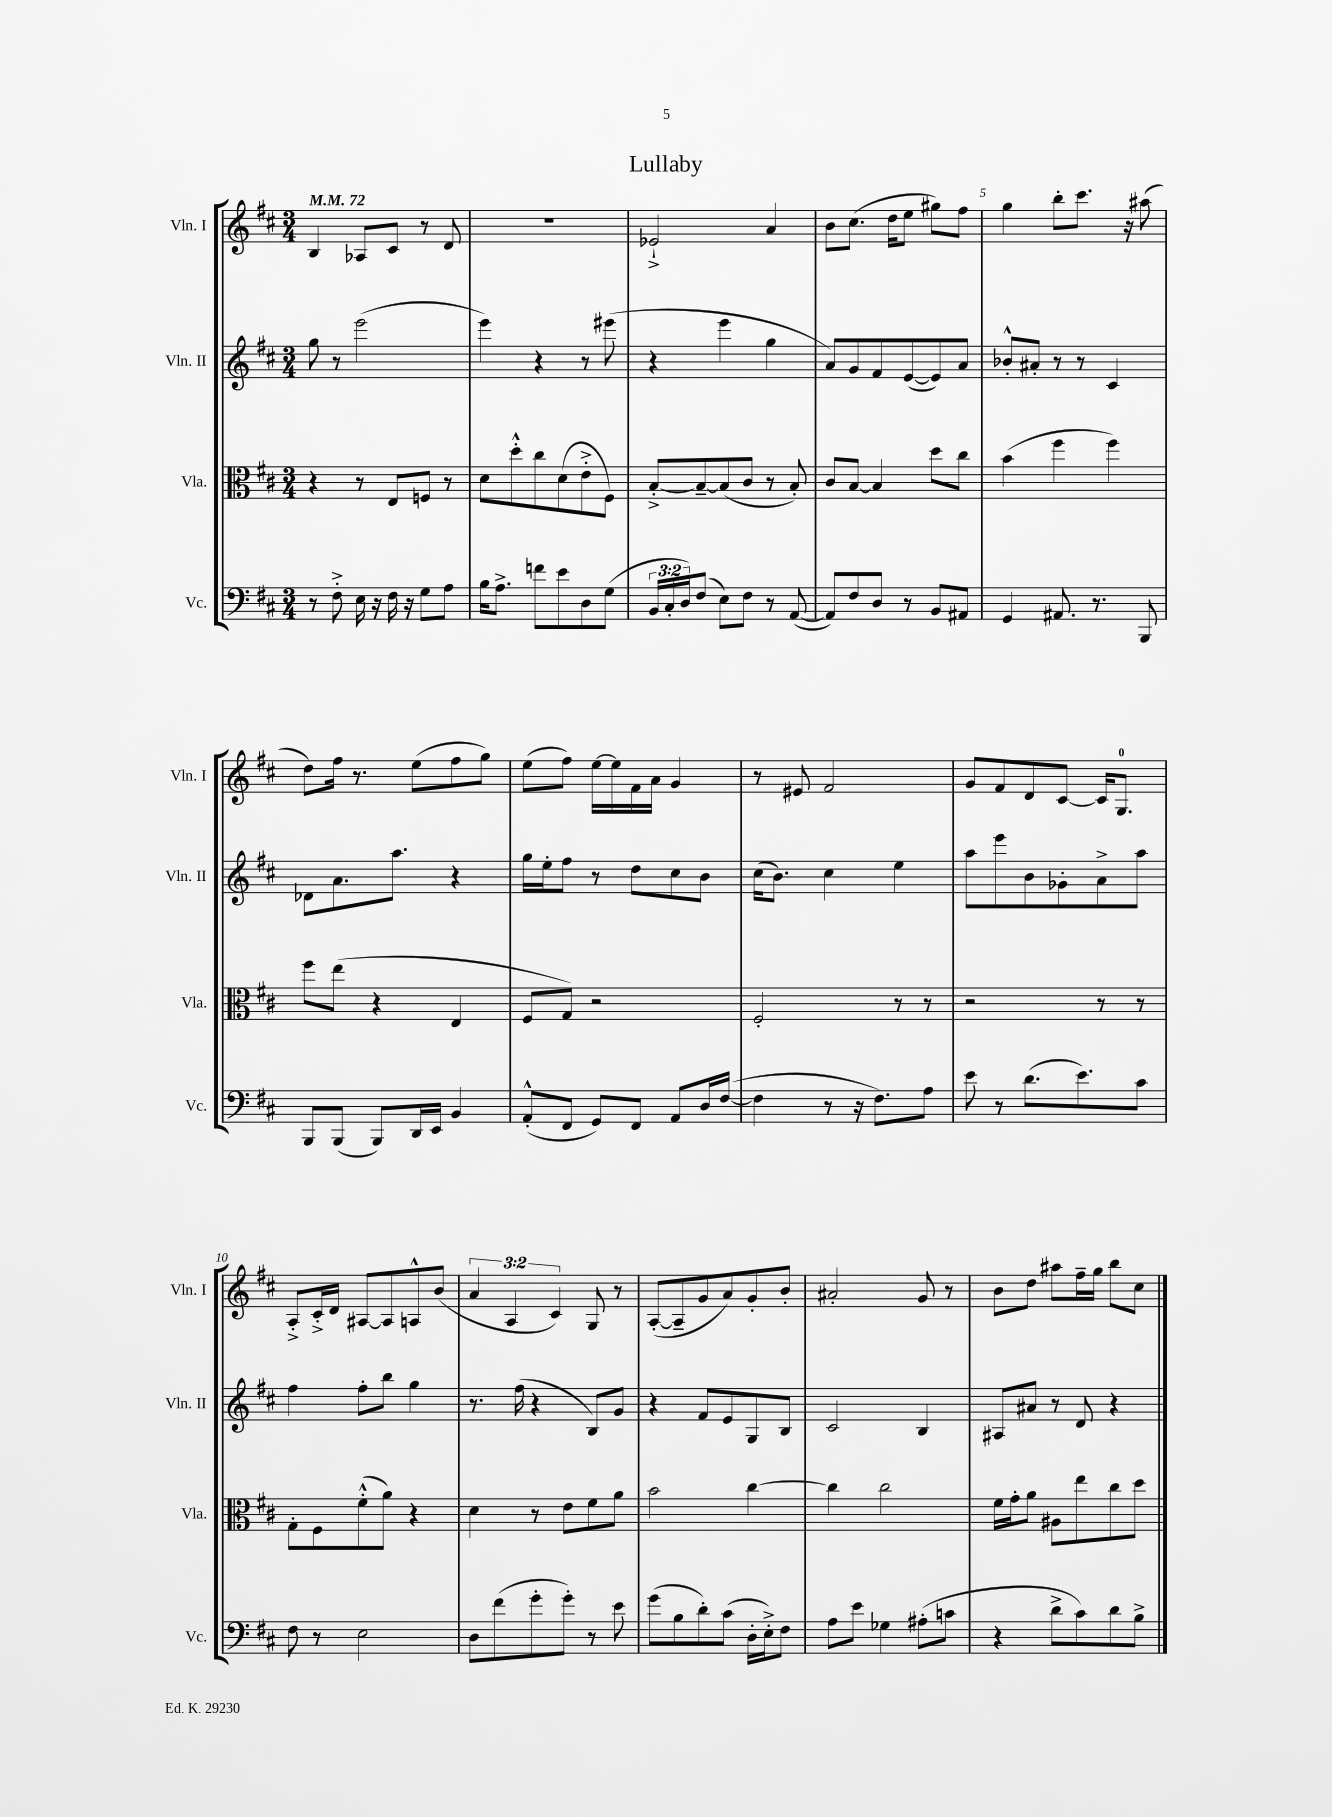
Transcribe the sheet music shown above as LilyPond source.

\header { title = "Lullaby" }
<<
\new StaffGroup <<
\new Staff = "s0" \with { instrumentName = "Vln. I" shortInstrumentName = "Vln. I" } {
    \clef treble \key d \major \numericTimeSignature \time 3/4 \override Staff.TupletNumber.text = #tuplet-number::calc-fraction-text \tempo 4 = 72
    b4 aes8 cis'8 r8 d'8 |
    R2. |
    ees'2-!-> a'4 |
    b'8 cis''8.( d''16 e''8 gis''8) fis''8 |
    g''4 b''8-. cis'''8. r16 ais''8( |
    d''8) fis''16 r8. e''8( fis''8 g''8) |
    e''8( fis''8) e''16~ e''16 fis'16 a'16 g'4 |
    r8 eis'8 fis'2 |
    g'8 fis'8 d'8 cis'8~ cis'16 g8.-0 |
    a8-.-> cis'16-.-> d'16 ais8~ ais8 a8-^ b'8( |
    \tuplet 3/2 { a'4 a4 cis'4) } g8 r8 |
    a8~-.( a8-- g'8 a'8) g'8-. b'8-. |
    ais'2-. g'8 r8 |
    b'8 d''8 ais''8 fis''16-- g''16 b''8 cis''8 \bar "|." |
}
\new Staff = "s1" \with { instrumentName = "Vln. II" shortInstrumentName = "Vln. II" } {
    \clef treble \key d \major \numericTimeSignature \time 3/4
    g''8 r8 e'''2( |
    e'''4) r4 r8 eis'''8( |
    r4 e'''4 g''4 |
    a'8) g'8 fis'8 e'8~( e'8) a'8 |
    bes'8-.-^ ais'8-. r8 r8 cis'4 |
    des'8 a'8. a''8. r4 |
    g''16 e''16-. fis''8 r8 d''8 cis''8 b'8 |
    cis''16( b'8.) cis''4 e''4 |
    a''8 e'''8 b'8 ges'8-. a'8-> a''8 |
    fis''4 fis''8-. b''8 g''4 |
    r8. fis''16( r4 b8) g'8 |
    r4 fis'8 e'8 g8 b8 |
    cis'2 b4 |
    ais8 ais'8 r8 d'8 r4 \bar "|." |
}
\new Staff = "s2" \with { instrumentName = "Vla." shortInstrumentName = "Vla." } {
    \clef alto \key d \major \numericTimeSignature \time 3/4
    r4 r8 e8 f8 r8 |
    d'8 d''8-.-^ cis''8 d'8( e'8-.-> fis8) |
    b8~-.-> b8~-- b8( cis'8 r8 b8-.) |
    cis'8 b8~ b4 d''8 cis''8 |
    b'4( fis''4 fis''4) |
    fis''8 e''8( r4 e4 |
    fis8 g8) r2 |
    fis2-. r8 r8 |
    r2 r8 r8 |
    g8-. fis8 fis'8-.-^( a'8) r4 |
    d'4 r8 e'8 fis'8 a'8 |
    b'2 cis''4~ |
    cis''4 cis''2 |
    fis'16 g'16-. a'8 ais8 e''8 cis''8 d''8 \bar "|." |
}
\new Staff = "s3" \with { instrumentName = "Vc." shortInstrumentName = "Vc." } {
    \clef bass \key d \major \numericTimeSignature \time 3/4 \override Staff.TupletNumber.text = #tuplet-number::calc-fraction-text
    r8 fis8-.-> e16 r16 fis16 r16 g8 a8 |
    b16 a8.-> f'8 e'8 d8 g8( |
    \tuplet 3/2 { b,16 cis16-. d16) } fis8( e8) fis8 r8 a,8~( |
    a,8) fis8 d8 r8 b,8 ais,8 |
    g,4 ais,8. r8. b,,8 |
    b,,8 b,,8( b,,8) d,16 e,16 b,4 |
    a,8-.-^( fis,8 g,8) fis,8 a,8 d16 fis16~( |
    fis4 r8 r16 fis8.) a8 |
    e'8 r8 d'8.( e'8.) cis'8 |
    fis8 r8 e2 |
    d8 fis'8( g'8-. g'8-.) r8 e'8 |
    g'8( b8 d'8-.) cis'8( d16-. e16-.->) fis8 |
    a8 e'8 ges4 ais8-.( c'8 |
    r4 d'8-> cis'8) d'8 b8-> \bar "|." |
}
>>
>>
\layout { \context { \Score \override BarNumber.break-visibility = ##(#f #t #t) barNumberVisibility = #(every-nth-bar-number-visible 5) } }
